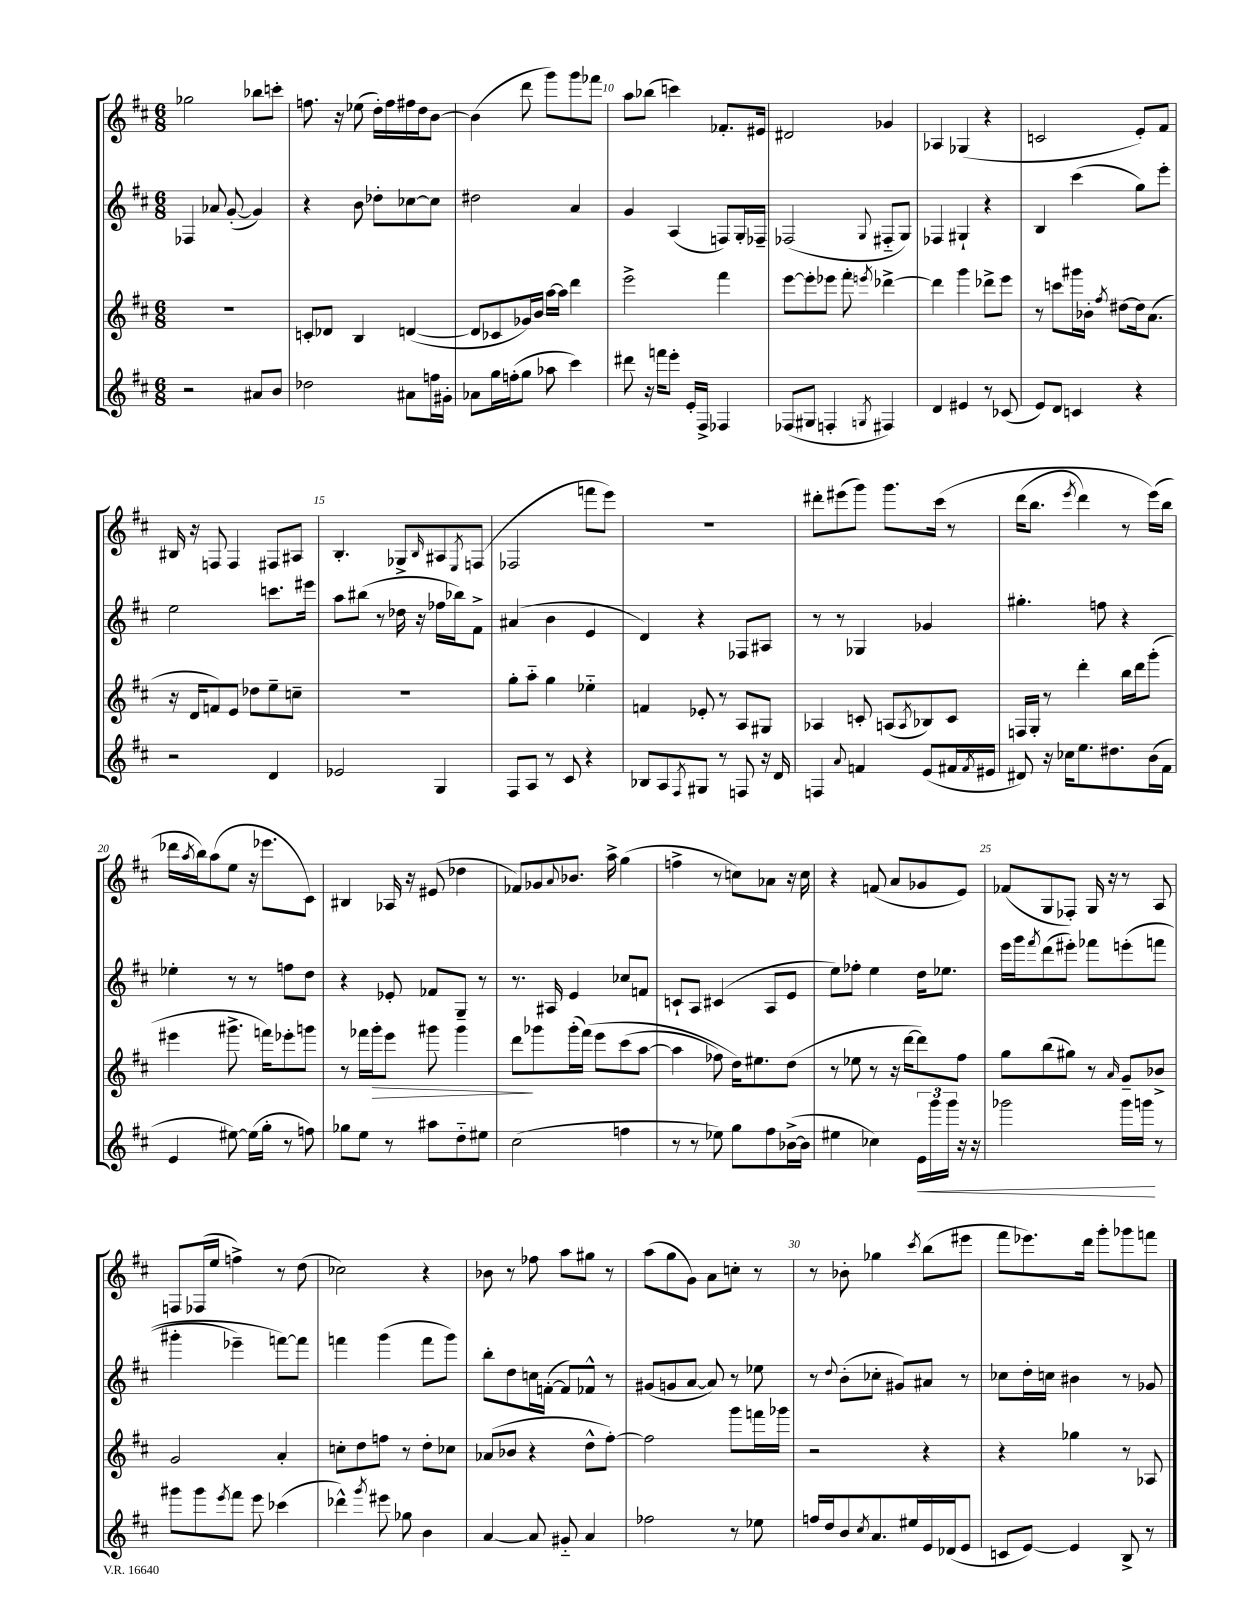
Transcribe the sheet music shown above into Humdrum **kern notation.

**kern	**kern	**kern	**kern
*staff4	*staff3	*staff2	*staff1
*clefG2	*clefG2	*clefG2	*clefG2
*k[f#c#]	*k[f#c#]	*k[f#c#]	*k[f#c#]
*M6/8	*M6/8	*M6/8	*M6/8
2r	2.r	4F-	2gg-
.	.	8a-	.
.	.	([8g'	.
8a#	.	4g])	8bb-
8b	.	.	8ccc'
=	=	=	=
2dd-	8c'	4r	8.ff
.	8d-	.	.
.	.	.	16r
.	4B	8b	(8ee-
.	.	8dd-'	16dd')
.	.	.	16ff
8a#	([4d	[8cc-	16ff#
.	.	.	16dd
16ff	.	8cc-]	[8b
16g#'	.	.	.
=	=	=	=
8a-	8d]	2dd#	(4b]
16gg	8c-	.	.
(16ff'	.	.	.
8gg	16g-)	.	8ddd
.	16b	.	.
8aa-	[16aa	.	8ggg)
.	16aa]	.	.
4ccc#)	4ddd	4a	8ggg
.	.	.	8fff-
=	=	=	=
8ddd#	2eee^	4g	8aa
16r	.	.	(8bb-
16fff	.	.	.
8eee'	.	(4A	4ccc)
16e'	.	.	.
16F#^	.	.	.
4F-	4fff#	8F)	8.f-'
.	.	16G'	.
.	.	16F-~	16e#
=	=	=	=
(8F-	[8eee	(2F-	2d#
8G#	8eee']	.	.
4F'	8eee-	.	.
.	8fff#'	.	.
8qG	8qeee	8qqG	.
4F#)	[4ddd-^	8F#'~	4g-
.	.	8G)	.
=	=	=	=
4d	4ddd-]	4F-	4A-
4e#	4ggg	4G#`	(4G-
8r	8ddd-^	4r	4r
(8c-	8eee	.	.
=	=	=	=
8e)	8r	4B	2c
8d	8ccc	.	.
4c	16ggg#	(4ccc#	.
.	16b-'	.	.
.	8qff#	.	.
.	[8dd#	.	.
4r	16dd#]	8gg)	8e')
.	(8.a	.	.
.	.	8eee'	8f#
=	=	=	=
2r	16r	2ee	16B#
.	16d	.	16r
.	8f)	.	8F
.	8e	.	4F
.	8dd-	.	.
4d	8ee~	8.ccc	8F#
.	8cc~	.	8A#
.	.	16eee#	.
=	=	=	=
2e-	2.r	8aa	4.B'
.	.	(8bb#	.
.	.	8r	.
.	.	16dd-	8G-^
.	.	16r	.
.	.	.	16qqB
4G	.	16ff-	8A#
.	.	16bb-)	.
.	.	.	8qE
.	.	8f#^	(8F
=	=	=	=
8F#	8gg'	(4a#	2F-
8A	8aa'~	.	.
8r	4gg	4b	.
8c#	.	.	.
4r	4ee-'~	4e	8fff
.	.	.	8eee)
=	=	=	=
8B-	4f	4d)	2.r
8A	.	.	.
8qF#	.	.	.
8G#	8e-'	4r	.
8r	8r	.	.
8F	8A	8F-	.
16r	8G#	8A#	.
16d	.	.	.
=	=	=	=
4F	4A-	8r	8ddd#'
.	.	8r	(8eee#
8qqa	.	.	.
4f	8c'	4G-	8ggg)
.	(8A	.	8.ggg
.	8qA	.	.
(8e	8B-)	4g-	.
.	.	.	&(16ccc#
16f#	8c	.	8r
8qf#	.	.	.
16e#	.	.	.
=	=	=	=
8d#)	16F	4.gg#'	(16ddd
.	16G'	.	8.bb
16r	8r	.	.
16cc-	.	.	.
.	.	.	8qeee
8.ee	4ddd'	.	4ddd)
.	.	8ff	.
8.dd#	.	.	.
.	16bb	4r	8r
.	16ddd	.	.
(16b	(8ggg'	.	(16eee&)
16f#	.	.	16bb
=	=	=	=
4e	4eee#	4ee-'	16ddd-
.	.	.	8qaa
.	.	.	16bb)
.	.	.	(8aa
[8ee#)	8.ggg#^	8r	8ee
(16ee#]	.	8r	16r
16gg'	16fff)	.	8.eee-
8r	8eee-'	8ff	.
8ff)	8ggg	8dd	8c#)
=	=	=	=
8gg-	8r	4r	4B#
8ee	16fff-	.	.
.	16ggg'	.	.
8r	8eee	8e-'	16A-
.	.	.	16r
8aa#	8ggg#	8f-	(8e#
8dd'~	4ggg#	8G~	4dd-
8ee#	.	8r	.
=	=	=	=
(2cc#	8ddd	8.r	8f-)
.	8ggg-	.	8g-
.	.	16A#	.
.	.	.	8qqa
.	(16ggg-'	4e	8.b-
.	&(16fff#)	.	.
.	8eee	.	.
.	.	.	16aa^
4ff	(8ccc#	8cc-	(4gg
.	[8aa	8f	.
=	=	=	=
8r	4aa]	8c`	4ff^
8r	.	8A	.
8ee-)	8ff-)	(4c#	8r
8gg	16dd&)	.	8cc)
.	8.ee#	.	.
8ff#	.	8A	8a-
([16b-^	(8dd	8e	16r
16b-]	.	.	16cc
=	=	=	=
4ee#	8r	8ee)	4r
.	8ee-	8ff-'	.
4cc-)	8r	4ee	(8f
.	16r	.	8a
.	[16ddd	.	.
24e	8ddd])	16dd	8g-
24ggg	.	.	.
.	.	8.ee-	.
24ggg	.	.	.
16r	8ff#	.	8e)
16r	.	.	.
=	=	=	=
2ggg-	8gg	16eee	(8f-
.	.	16ggg	.
.	.	8qfff#	.
.	(8bb	(8ddd	8G
.	8gg#)	8eee#')	8F-')
.	8r	8fff-	16G
.	.	.	16r
.	16qqa	.	.
16ggg-	8g~	&((8eee'	8r
16ggg	.	.	.
8r	8b-^	8fff	8A
=	=	=	=
8ggg#	2g	4ggg#'	8F
8ggg#	.	.	(16F-
.	.	.	16ee
8qeee	.	.	.
8fff#	.	4eee-~)	4ff^)
8eee	.	.	.
(4ccc-	4a'	[8fff&)	8r
.	.	8fff]	(8dd
=	=	=	=
4ddd-^^)	8cc'	4fff	2cc-)
.	8dd	.	.
8qggg	.	.	.
8eee#	8ff	(4ggg	.
8gg-	8r	.	.
4b	8dd'	8fff	4r
.	8cc-	8ggg)	.
=	=	=	=
[4a	(8a-	8bb'	8b-
.	8b-	8dd	8r
8a]	4r	16cc	8ff-
.	.	([16f'	.
8g#'~	.	8f])	8aa
4a	8dd^^	8f-^^	8gg#
.	[8ff#')	8r	8r
=	=	=	=
2ff-	2ff#]	(8g#	(8aa
.	.	8g	8gg
.	.	[8a	8g)
.	.	8a])	8a
8r	8ggg	8r	8cc'
8ee-	16fff	8ee-	8r
.	16ggg-	.	.
=	=	=	=
16ff	2r	8r	8r
16dd	.	.	.
.	.	8qqdd	.
8b	.	(8b'	8b-'
8qcc#	.	.	.
8.a	.	8cc-'	4gg-
.	.	8g#)	.
16ee#	.	.	.
.	.	.	8qccc#
16e	4r	8a#	(8bb
(16d-	.	.	.
8e	.	8r	8eee#
=	=	=	=
8c	4r	8cc-	8fff#
[8e)	.	16dd'	8.eee-)
.	.	16cc	.
4e]	4gg-	4b#	.
.	.	.	16ddd
.	.	.	8ggg'
8B^	8r	8r	8ggg-
8r	8A-	8g-	8fff
==	==	==	==
*-	*-	*-	*-
